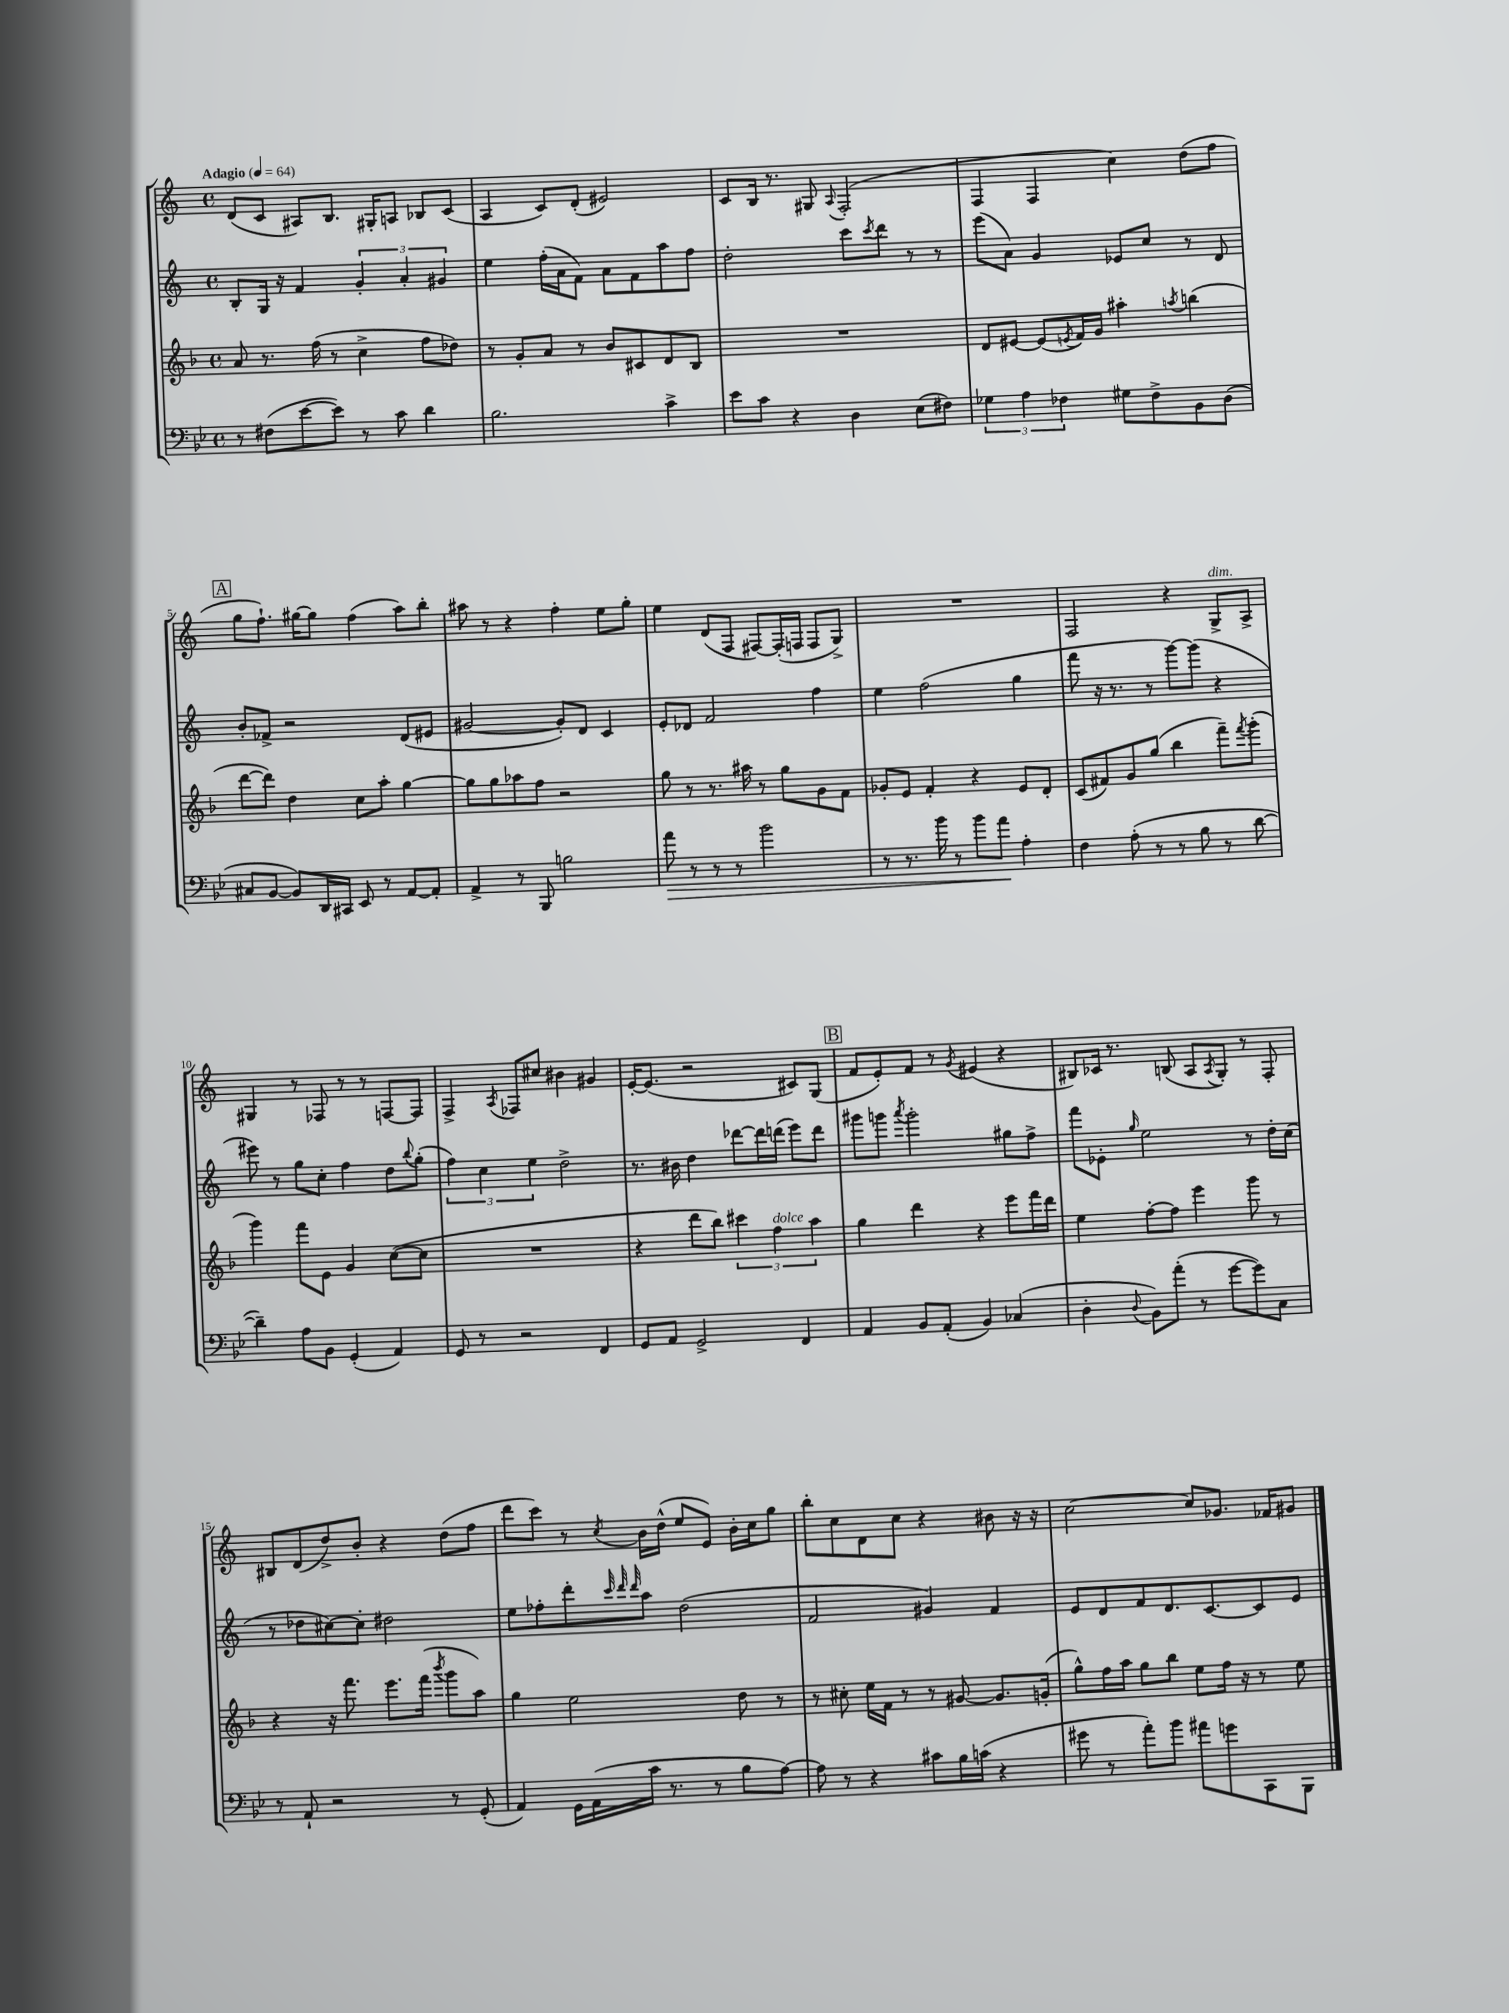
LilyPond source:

<<
\new StaffGroup <<
\new Staff = "s0" {
    \clef treble \key c \major \defaultTimeSignature \time 4/4 \tempo "Adagio" 4 = 64
    d'8( c'8 ais8) b8. gis16-. a8 bes8 c'8( |
    a4 c'8) d'8-.( eis'2) |
    c'8 b16 r8. gis8 \appoggiatura { a8 } f2-.( |
    f4 f4 c''4) d''8( f''8 |
    \mark \markup { \box "A" } g''8 f''8.-!) gis''16~ gis''8 f''4( a''8) b''8-. |
    ais''8 r8 r4 f''4-. e''8 g''8-. |
    e''4 d'8( f8 fis8~) fis16-.( f16 f8 g8->) |
    R1 |
    f2 r4 g8->^\markup { \italic "dim." } a8-> |
    gis4 r8 fes8 r8 r8 f8~ f8 |
    f4-> \acciaccatura { a8 } fes8 cis''8 bis'4 gis'4 |
    e'16~-. e'8.( r2 cis'8) g8( |
    \mark \markup { \box "B" } f'8 e'8-.) f'8 r8 \acciaccatura { g'8 } eis'4( r4 |
    bis8) ces'16 r8. b8( a8 \acciaccatura { a8 } g8-.) r8 f8-. |
    bis8 d'8( d''8->) b'8-. r4 d''8( f''8 |
    d'''8 c'''8) r8 \acciaccatura { c''8 } b'16 d''16-^( e''8 e'8) b'16-. c''16 g''8 |
    b''8-. c''8 d'8 c''8 r4 bis'8 r16 r16 |
    c''2~ c''8 ges'8. fes'16 gis'8 \bar "|." |
}
\new Staff = "s1" {
    \clef treble \key c \major \defaultTimeSignature \time 4/4
    b8-. g16 r16 f'4 \tuplet 3/2 { g'4-. a'4-. gis'4 } |
    e''4 f''16-.( a'16 f'8) a'8 f'8 a''8 f''8 |
    d''2-. c'''8 \acciaccatura { c'''8 } d'''8 r8 r8 |
    e'''8( a'8) g'4 ees'8 c''8 r8 d'8 |
    \mark \markup { \box "A" } b'8-. fes'8-> r2 d'8( eis'8 |
    gis'2~ gis'8-.) d'8 c'4 |
    e'8-. des'8 f'2 f''4 |
    e''4 f''2( g''4 |
    f'''8 r16 r8. r8 g'''8~) g'''8( r4 |
    eis'''8) r8 g''8 c''8-. f''4 d''8 \appoggiatura { b''8 } g''8-.( |
    \tuplet 3/2 { f''4) c''4 e''4 } d''2-> |
    r8. bis'16 d''4 des'''8~ des'''16 d'''16( e'''8) d'''8 |
    \mark \markup { \box "B" } gis'''8 g'''8 \acciaccatura { a'''8 } g'''2-. gis''8 f''8-> |
    f'''8 ees'8-. \grace { g''16 } e''2 r8 d''16-. c''16( |
    r8 des''8 cis''8~) cis''8-. dis''2 |
    e''8 fes''8-. d'''8-. \grace { c'''32 d'''32 d'''32 } a''8 d''2( |
    f'2 gis'4) f'4 |
    e'8 d'8 f'8 d'8. c'8.~ c'8 e'8 \bar "|." |
}
\new Staff = "s2" {
    \clef treble \key f \major \defaultTimeSignature \time 4/4
    a'8 r8. f''16( r8 c''4-> f''8 des''8) |
    r8 g'8-. a'8 r8 bes'8 cis'8 d'8 bes8 |
    R1 |
    d'8 eis'8~ eis'8( \acciaccatura { e'8 } f'16) g'16 ais''4-. \acciaccatura { a''8 } b''4( |
    \mark \markup { \box "A" } d'''8~ d'''8) d''4 c''8 a''8-. g''4~ |
    g''8 g''8 aes''8 f''8 r2 |
    g''8 r8 r8. ais''16 r8 g''8 g'8 f'8 |
    ges'8-. e'8 f'4-. r4 e'8 d'8-. |
    c'8( fis'8) g'8 g''8( bes''4 f'''8--) \acciaccatura { f'''8 } g'''8-.( |
    g'''4) f'''8 e'8 g'4 c''8~( c''8 |
    R1 |
    r4 d'''8 bes''8) \tuplet 3/2 { cis'''4 f''4^\markup { \italic "dolce" } a''4 } |
    \mark \markup { \box "B" } g''4 d'''4 r4 e'''8 f'''16 d'''16 |
    e''4 f''8~-. f''8 e'''4 g'''8 r8 |
    r4 r16 f'''8. e'''8. f'''16( \acciaccatura { bes'''8 } g'''8 a''8) |
    g''4 e''2 d''8 r8 |
    r8 cis''8-. e''16 f'16 r8 r8 gis'8~ gis'8. g'16-.( |
    g''8-^) f''16 a''16 g''8 bes''8 e''8 f''16 r16 r8 e''8 \bar "|." |
}
\new Staff = "s3" {
    \clef bass \key bes \major \defaultTimeSignature \time 4/4
    r8 fis8( ees'8~ ees'8) r8 c'8 d'4 |
    bes2. c'4-> |
    ees'8 c'8 r4 d4 ees8( fis8) |
    \tuplet 3/2 { ges4 a4 fes4 } gis8 fes8-> bes,8 d8( |
    \mark \markup { \box "A" } cis8 bes,8~ bes,8) d,16 cis,16 ees,8 r8 a,8~ a,8-. |
    a,4-> r8 bes,,8 b2 |
    a'8\> r8 r8 r8 bes'2 |
    r8 r8. bes'16 r8 bes'8 a'8\! a4-. |
    f4 a8-.( r8 r8 bes8 r8 d'8~ |
    d'4--) a8 bes,8 g,4-.( a,4) |
    g,8 r8 r2 f,4 |
    g,8 a,8 g,2-> f,4 |
    \mark \markup { \box "B" } a,4 bes,8 a,8-.( bes,4) ces4( |
    d4-. \appoggiatura { d8 } bes,8) a'8-.( r8 g'8~ g'8) c8 |
    r8 a,8-! r2 r8 g,8-.( |
    a,4) g,16 a,16( c'16 r8. r8 bes8 a8~) |
    a8 r8 r4 cis'8 bes16 c'16( r4 |
    gis'8 r8 a'8-.) bes'8 ais'8 g'8 c,8 bes,,8 \bar "|." |
}
>>
>>
